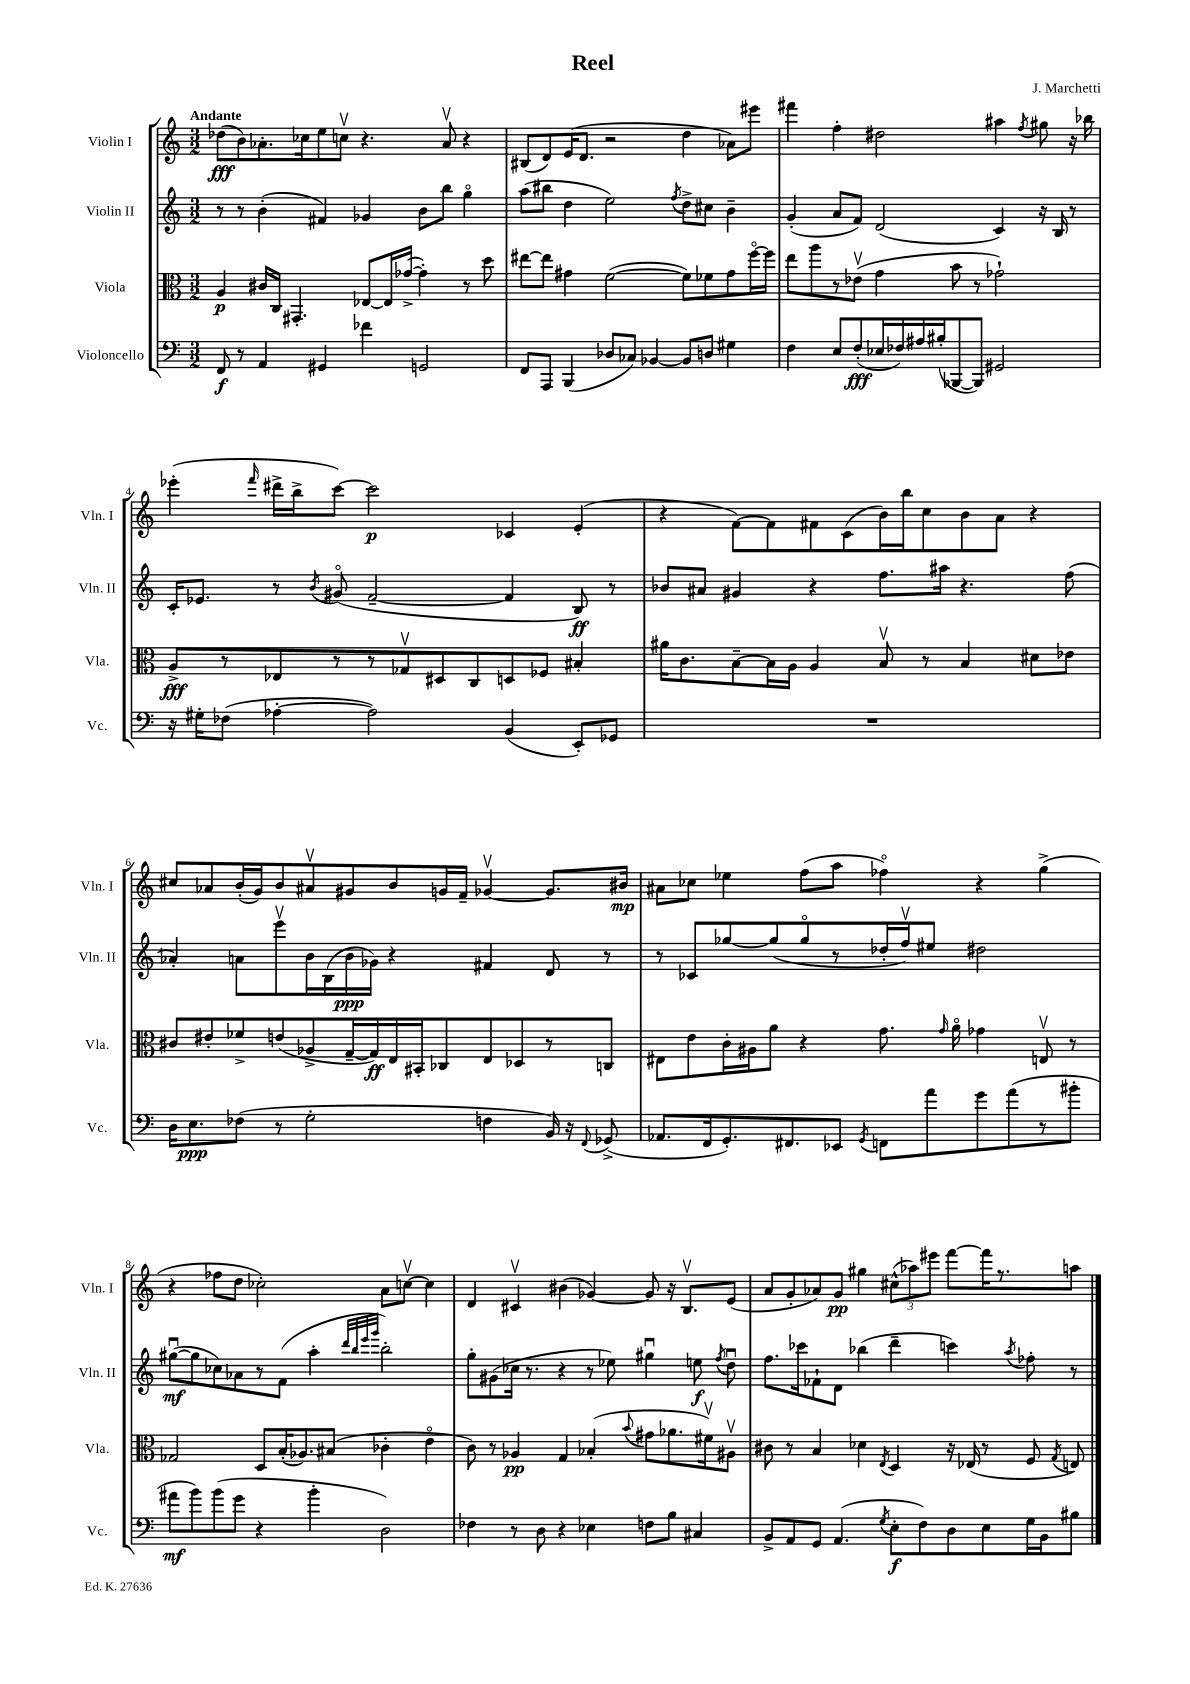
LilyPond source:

\header { title = "Reel" composer = "J. Marchetti" }
<<
\new StaffGroup <<
\new Staff = "s0" \with { instrumentName = "Violin I" shortInstrumentName = "Vln. I" } {
    \clef treble \key c \major \numericTimeSignature \time 3/2 \tempo "Andante"
    \autoBeamOff des''8[\fff( b'8) aes'8.-. ces''16 e''8 c''8]\upbow r4. aes'8\upbow r4 |
    bis8[( d'8) e'16( d'8.] r2 d''4 aes'8[) eis'''8] |
    fis'''4 f''4-. dis''2 ais''4 \acciaccatura { f''8 } gis''8 r16 bes''16 |
    ees'''4-.( \grace { f'''16 } dis'''16[-> b''16-> c'''8]~) c'''2\p ces'4 e'4-.( |
    r4 f'8[~) f'8 fis'8 c'8( b'16) b''16 c''8 b'8 a'8] r4 |
    cis''8[ aes'8 b'16-.( g'16) b'8 ais'8\upbow gis'8 b'8 g'16 f'16]-- ges'4~\upbow ges'8.[ bis'16]\mp |
    ais'8[ ces''8] ees''4 f''8[( a''8] fes''4\flageolet) r4 g''4->( |
    r4 fes''8[ d''8] ces''2-.) a'8[ c''8]~\upbow c''4 |
    d'4 cis'4\upbow bis'4( ges'4~) ges'8 r16 b8.[\upbow e'8]( |
    a'8[ g'8-. aes'8) g'8]\pp gis''4 \tuplet 3/2 { cis''8[-^( aes''8) eis'''8] } f'''8[~ f'''16 r8. a''8] \bar "|." |
}
\new Staff = "s1" \with { instrumentName = "Violin II" shortInstrumentName = "Vln. II" } {
    \clef treble \key c \major \numericTimeSignature \time 3/2
    \autoBeamOff r8 r8 b'4-.( fis'4) ges'4 b'8[ b''8] g''4\flageolet |
    a''8[( bis''8] d''4 e''2) \acciaccatura { f''8 } d''8[-> cis''8] b'4-- |
    g'4-.( a'8[ f'8]) d'2( c'4) r16 b16 r8 |
    c'16[-. ees'8.] r8 \acciaccatura { b'8 } gis'8\flageolet( f'2~-- f'4 b8\ff) r8 |
    bes'8[ ais'8] gis'4 r4 f''8.[ ais''16] r4. f''8( |
    aes'4-.) a'8[ e'''8\upbow b'16 b16( b'16\ppp ges'16]) r4 fis'4 d'8 r8 |
    r8 ces'8[ ges''8~ ges''8( ges''8\flageolet r8 des''16-. f''16\upbow) eis''8] dis''2 |
    gis''8[~\downbow\mf( gis''8 ces''8) aes'8 r8 f'8]( a''4-. \grace { d'''32[ b''32 e'''32 g'''32] } b''2-.) |
    g''8[-. gis'8( ces''16] r8. r4 r8 ees''8) gis''4\downbow e''8\f \acciaccatura { f''8 } d''8\downbow |
    f''8.[ ces'''16 fes'8-! d'8] bes''4( d'''4-- c'''4) \acciaccatura { a''8 } fes''8-. r8 \bar "|." |
}
\new Staff = "s2" \with { instrumentName = "Viola" shortInstrumentName = "Vla." } {
    \clef alto \key c \major \numericTimeSignature \time 3/2
    \autoBeamOff a4\p cis'16[ c16] gis,4.-. ees8[~ ees16 ges'16]~->( ges'4-.) r8 d''8 |
    eis''8[~ eis''8] gis'4 f'2~( f'8[) fes'8 gis'8 f''16~\flageolet f''16] |
    e''8[ a''8 r8 ees'8]\upbow( g'4 b'8 r8 ges'2-!) |
    a8[->\fff r8 ees8 r8 r8 ges8\upbow dis8 c8 d8 fes8] bis4-. |
    ais'16[ c'8. b8~-- b16 a16] a4 b8\upbow r8 b4 dis'8[ ees'8] |
    cis'8[ eis'8-. fes'8-> e'8( aes8-> g16~-- g16\ff) e16 bis,16-. ces8 e8 des8 r8 c8] |
    eis8[ e'8 c'16-. ais16 a'8] r4 g'8. \grace { g'16 } a'16\flageolet ges'4 e8\upbow r8 |
    ges2 d8[ b16-.( aes8.) bis8]( ces'4-. e'4\flageolet |
    c'8) r8 aes4\pp g4 bes4-.( \appoggiatura { b'8 } gis'8[ aes'8. fis'16\upbow) ais8]\upbow |
    cis'8 r8 b4 des'4 \acciaccatura { e8 } d4 r16 ees16( r8 f8 \acciaccatura { g8 } e8) \bar "|." |
}
\new Staff = "s3" \with { instrumentName = "Violoncello" shortInstrumentName = "Vc." } {
    \clef bass \key c \major \numericTimeSignature \time 3/2
    \autoBeamOff f,8\f r8 a,4 gis,4 fes'4 g,2 |
    f,8[ a,,8] b,,4( des8[ ces8]) bes,4~ bes,8[ d8] gis4 |
    f4 e8[ f8-.\fff( ees16 fes16) ais16 bis16-.( bes,,8~ bes,,8]) gis,2 |
    r16 gis16[-. fes8]( aes4~-. aes2) b,4( e,8[-.) ges,8] |
    R1. |
    d16[ e8.\ppp fes8]( r8 g2-. f4 b,16) r16 \appoggiatura { f,8 } ges,8->( |
    aes,8.[ f,16 g,8.-.) fis,8. ees,8] \acciaccatura { g,8 } f,8[ a'8 g'8 a'8( r8 bis'8]-. |
    ais'8[\mf b'8) b'8( g'8] r4 b'4-. d2) |
    fes4 r8 d8 r4 ees4 f8[ b8] cis4 |
    b,8[-> a,8 g,8] a,4.( \acciaccatura { g8 } e8[-.\f f8) d8 e8 g16 b,16 bis8] \bar "|." |
}
>>
>>
